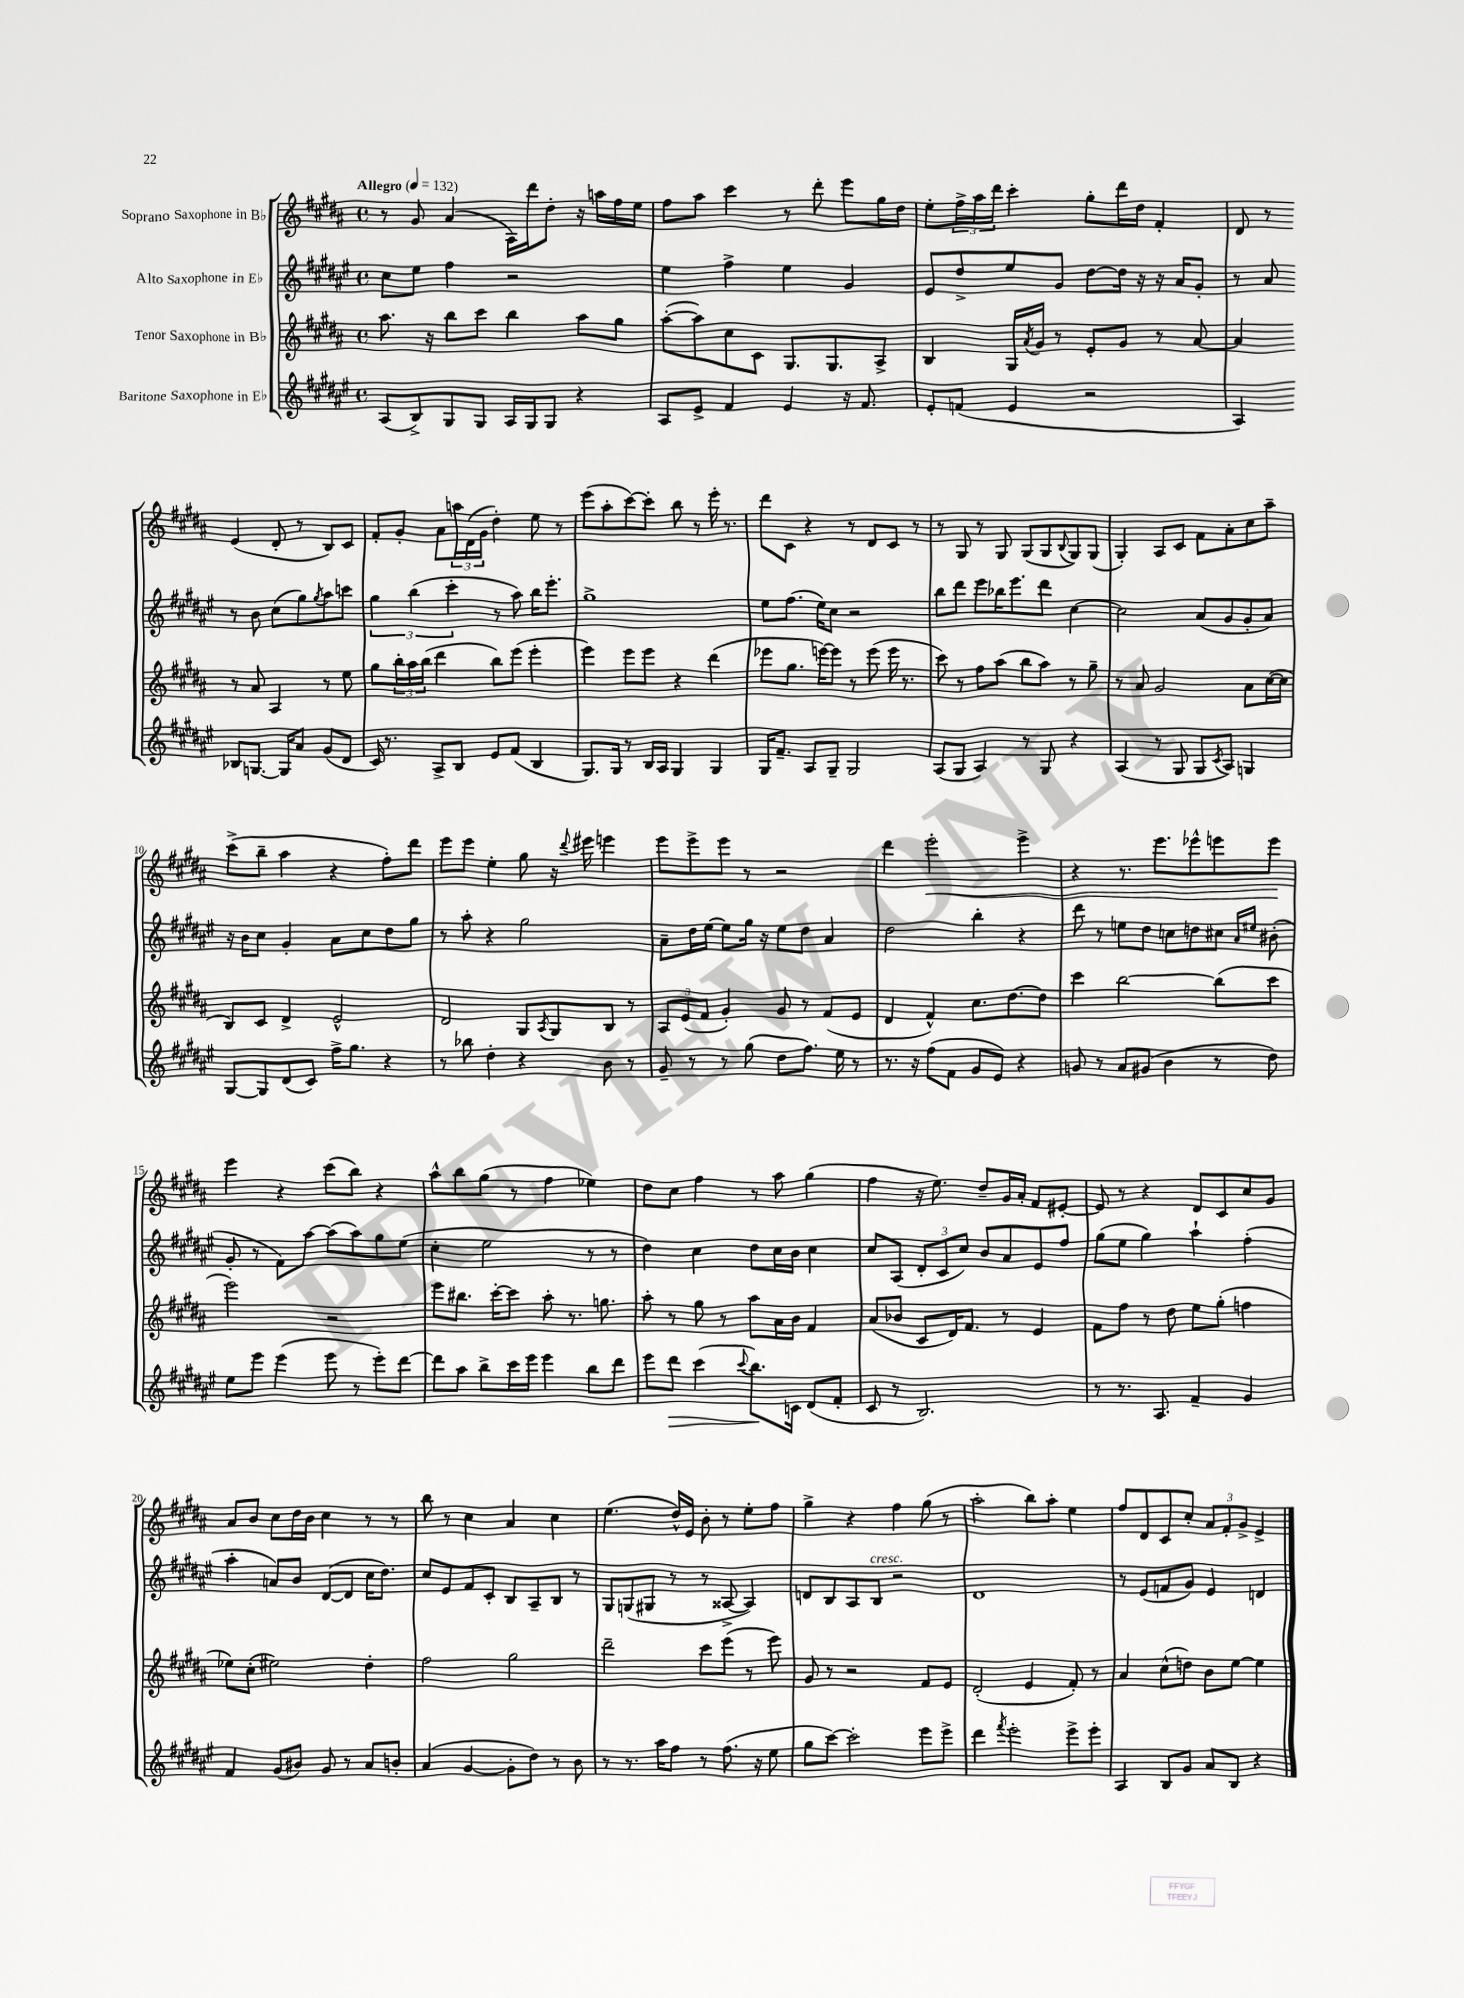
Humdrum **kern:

**kern	**kern	**kern	**kern
*staff4	*staff3	*staff2	*staff1
*clefG2	*clefG2	*clefG2	*clefG2
*k[f#c#g#d#a#e#]	*k[f#c#g#d#a#]	*k[f#c#g#d#a#e#]	*k[f#c#g#d#a#]
*M4/4	*M4/4	*M4/4	*M4/4
*met(c)	*met(c)	*met(c)	*met(c)
*MM132	*MM132	*MM132	*MM132
(8A#/L	8.aa#\	8cc#\L	8r
8B^/)	.	8ee#\J	8g#/
.	16r	.	.
8G#/	8bb\L	4ff#\	(4a#/
8G#/J	8ccc#\J	.	.
16A#/LL	4bb\	2r	16A#\LL)
16G#/J	.	.	16ddd#\J
8G#/J	.	.	8dd#'\J
4r	8aa#\L	.	16r
.	.	.	16aa\LL
.	8gg#\J	.	16ff#\
.	.	.	16ee\JJ
=	=	=	=
8A#/L	([8aa#'\L	4ee#\	8ff#\L
8e#^/J	8aa#\])	.	8aa#\J
4f#/	8cc#\	4ff#^\	4ccc#\
.	8c#\J	.	.
4e#/	8.G#/L	4ee#\	8r
.	.	.	8ddd#'\
.	8.G#/	.	.
16r	.	4g#/	8eee\L
8.f#/	.	.	.
.	8A#^/J	.	16gg#\L
.	.	.	16dd#\JJ
=	=	=	=
8e#'/L	4B/	8e#/L	8ee'\L
(8f/J	.	8dd#^/	24ff#^\L
.	.	.	24aa#\
.	.	.	24ddd#\JJ
4e#/	16G#/LL	8ee#/	4ccc#'\
.	8qa#/	.	.
.	16g#/JJ	.	.
.	8r	8g#/J	.
2r	8e'/L	[8dd#\L	8gg#'\L
.	8g#/J	16dd#\]Jk	16ddd#\L
.	.	16r	16dd#\JJ
.	8r	16r	4f#'/
.	.	16a#/LK	.
.	[8a#/	8g#'/J	.
=	=	=	=
4A#/)	4a#/]	8r	8d#/
.	.	8a#/	8r
8B-/L	8r	8r	(4e/
[8.G/J	8a#/	8b\	.
.	4A#/	(8cc#\L	8d#'/
16G/]LK	.	.	.
8a#/J	.	8gg#\)	8r
.	.	8qgg#/	.
(8g#/L	8r	8aa#\	8B/L)
8d#/J	8ee\	8ccc\J	8c#/J
=	=	=	=
16c#/)	8gg#\L	6gg#\	8f#'/L
8.r	.	.	.
.	24bb'\L	.	8g#'/J
.	24aa#\	(6bb\	.
.	(24bb\JJ	.	.
8A#^/L	4ddd#\	.	8a#\L
.	.	6ccc#'\	.
8B/J	.	.	24aa\L
.	.	.	(24d#\
.	.	.	24g#\JJ
8e#/L	8bb\L)	8r	4dd#'\)
(8f#/J	(8eee\J	8aa#\)	.
4B/	4eee'\	16bb\LK	8ee\
.	.	8.eee#'\J	.
.	.	.	8r
=	=	=	=
8.G#/L)	4eee\)	1gg#^	(8eee\L
.	.	.	8aa#'\
16G#/Jk	.	.	.
8r	8eee\L	.	[8ccc#\)
16B/LL	8eee\J	.	8ccc#'\]J
16A#/JJ	.	.	.
4G#/	4r	.	8bb\
.	.	.	8r
4G#/	(4ddd#\	.	16eee'\
.	.	.	8.r
=	=	=	=
16G#/LK	8eee-\L	8ee#\L	8ddd#\L
8.f#~/J	.	.	.
.	8.gg#\J	(8.ff#\J	8c#\J
8A#/L	.	.	4r
.	[16eee\LK)	16ee#\LK)	.
8G#~/J	8eee\]J	8cc#\J	.
2G#/	8r	2r	8r
.	(8eee\	.	8d#/L
.	16eee\	.	8c#/J
.	8.r	.	.
.	.	.	8r
=	=	=	=
(8A#/L	8ccc#\)	8bb\L	8r
8G#/J	8r	8ddd#\J	8G#/
4A#/)	8ff#\L	8eee#\L	8r
.	(8aa#\J	16bb-\K	8G#/
.	.	8.eee#\	.
8r	8bb\L	.	(8G#/L
8G#/	8aa#\J)	8ddd#\J	8G#/
.	.	.	8qqB/
4r	8r	[4cc#\	8G#/)
.	8gg#~\	.	(8G#/J
=	=	=	=
(4A#/	8r	2cc#\]	4G#'/)
.	8a#/	.	.
8r	2g#/	.	8A#/L
8G#/	.	.	8c#/J
8G#/L	.	(8a#/L	8f#\L
8qc#/	.	.	.
8A#/J)	.	8g#/	8a#'\
4G/	8a#\L	8g#'/	8cc#\
.	([16cc#\L	8a#/J)	8aa#~\J
.	16cc#\]JJ	.	.
=	=	=	=
[8G#/L	8B/L)	16r	(8ccc#^\L
.	.	16b\LK	.
8G#/]	8c#/J	8cc#\J	8bb~\J
(8d#/	4d#^/	4g#'/	4aa#\
8c#/J)	.	.	.
16ff#^\LK	2e^^/	8a#\L	4r
8.gg#\J	.	.	.
.	.	8cc#\	.
4r	.	8dd#\	8ff#'\L)
.	.	8gg#\J	8ddd#\J
=	=	=	=
8r	2d#/	8r	8eee\L
8bb-\	.	8aa#'\	8eee\J
4dd#'\	.	4r	4ee'\
4r	8G#/L	2gg#\	8gg#\
.	8qA#/	.	.
.	8G#/	.	16r
.	.	.	8qqddd#/
.	.	.	16eee#\
8b\	8B/J	.	4eee\
8r	8r	.	.
=	=	=	=
8g#~/	12A#/L	8a#~\L	8eee\L
.	(12e/	.	.
8r	.	16dd#\L	8eee^\
.	12f#/J	.	.
.	.	[16ee#\JJ	.
8r	4g#'/)	8ee#\]L	8eee\J
(8gg#\	.	16gg#\Jk	8r
.	.	16r	.
8dd#\L	8g#/	8ee#\L	2r
8.ff#\J)	8r	8dd#\J	.
.	(8f#/L	4a#/	.
16ee#\	.	.	.
8r	8e/J	.	.
=	=	=	=
8.r	4d#/	2dd#\	4ddd#\
16r	.	.	.
(8ff#\L	4f#^^/)	.	2eee'\
8f#\J	.	.	.
8g#/L	8.cc#\L	4bb'\	.
8e#/J)	.	.	.
.	[8.dd#\	.	.
4r	.	4r	4eee^\
.	8dd#\]J	.	.
=	=	=	=
8g/	4ccc#\	8ddd#\	4r
8r	.	8r	.
8a#/L	[2bb\	8ee\L	8.r
(8g#/J	.	8dd#\J	.
.	.	.	8.eee\L
4b\	.	8cc\L	.
.	.	8dd\	8eee-^^\
8r	(8bb\]L	8cc#\J	8eee\
.	.	16qqa#/LL	.
.	.	16qqee#/JJ	.
8dd#\)	8ccc#\J	(8b#'\	8eee\J
=	=	=	=
8ee#\L	2eee\)	8g#'/	4eee\
8eee#\J	.	8r	.
(4eee#\	.	8f#\L)	4r
.	.	[8aa#\J	.
8eee#\	2r	(8aa#\]L	(8ccc#\L
8r	.	8aa#\)	8bb\J)
8eee#'\L)	.	8gg#\	4r
[8ddd#\J	.	(8ee#\J	.
=	=	=	=
8ddd#\]L	8eee\L	4cc#'\	8aa#^^\L
8aa#\J	8.bb#\J	.	8bb\
8bb^\L	.	2ee#\	(8gg#\J
.	[16ccc#'\LK	.	.
16ccc#\L	8ccc#\]J	.	8r
16eee#\JJ	.	.	.
4eee#\	8aa#'\	.	4ff#\
.	8.r	.	.
8bb\L	.	8r	4ee-\)
.	8.gg\	.	.
8ddd#\J	.	8r	.
=	=	=	=
8eee#\L	8aa#'\	4dd#\)	8dd#\L
8ddd#\J	8r	.	8cc#\J
(4ccc#\	8gg#\	4cc#\	4ff#\
.	8r	.	.
8qqccc#/	.	.	.
8.bb\L)	8aa#\L	8dd#\L	8r
.	16a#\L	16cc#\L	8aa#\
16c\Jk	16b\JJ	16b\JJ	.
(8d#/L	4f#/	4cc#\	(4gg#\
8f#'/J	.	.	.
=	=	=	=
8c#/	(8a#/L	8cc#/L	4ff#\
8r	8b-/J	(8A#/J	.
2.B/)	8c#/L	12d#'/L	16r
.	.	.	8.ee\)
.	.	12c#/	.
.	16d#/K)	.	.
.	.	12cc#/J)	.
.	8.f#/J	.	.
.	.	8b/L	8dd#~/L
.	8r	8a#/	16g#/L
.	.	.	16a#'/JJ
.	4e/	8e#/	8f#/L
.	.	8ff#/J	[8e#'/J
=	=	=	=
8r	8f#\L	(8gg#\L	8e#/]
8.r	8ff#\J	8ee#\J	8r
.	8r	4gg#\)	4r
8.A#/	.	.	.
.	8dd#\	.	.
4f#~/	8ee\L	4aa#`\	8d#/L
.	(8gg#'\J	.	8c#/
4g#/	4ff\	(4ff#'\	8cc#/
.	.	.	8g#/J
=	=	=	=
4f#/	8ee-\L)	4aa#'\	8a#/L
.	(8cc#'\J	.	8b/J
(8g#/L	2ee#\)	8a/L)	8cc#\L
8b#/J)	.	8b/J	16dd#\L
.	.	.	16b\JJ
8g#/	.	([8d#/L	4cc#\
8r	.	8d#/]J	.
8a#/L	4dd#'\	16cc#\LK	8r
.	.	8.dd#\J)	.
8b'/J	.	.	8r
=	=	=	=
(4a#/	2ff#\	8cc#/L	8bb\
.	.	8e#/	8r
[4g#/	.	8f#/	4cc#\
.	.	8c#'/J	.
8g#'\]L	2gg#\	8B/L	4a#/
8dd#\J)	.	8A#~/	.
8r	.	8B/J	4cc#\
8b\	.	8r	.
=	=	=	=
8r	2ddd#~\	8G#/L	(4.ee\
8.r	.	(8G/	.
.	.	8G#/J	.
16aa#\LK	.	.	.
8ff#\J	.	8r	16dd#^^/LL)
.	.	.	16e/JJ
8r	8ccc#\L	8r	8b'\
(8.ff#\	(8eee\J	[8A##^/	8r
.	8r	4A##/])	8ee'\L
16r	.	.	.
8ee#\	8eee\)	.	8ff#\J
=	=	=	=
8gg#\L	8g#/	8d/L	4gg#^\
[8ccc#\J)	8r	8B/	.
2ccc#'\]	2r	8A#/	4r
.	.	8B/J	.
.	.	2r	4ff#\
8eee#\L	8f#/L	.	(8gg#\
8eee#^\J	8e/J	.	8r
=	=	=	=
4ddd#\	(2d#'/	1d#	2aa#'\
8qfff#/	.	.	.
2eee#'\	.	.	.
.	4e/	.	8bb\L)
.	.	.	8aa#'\J
8eee#^\L	8f#'/)	.	4ee\
8eee#'\J	8r	.	.
=	=	=	=
4A#/	4a#/	8r	8ff#/L
.	.	(8e#/L	8d#/
8B/L	(8cc#^^\L	8f/	8c#/
8g#/J	8dd\J)	8g#/J)	8cc#'/J
8a#/L	8b\L	4e#/	12a#/L
.	.	.	12f#'/
8B/J	[8ee\J	.	.
.	.	.	12g#^/J
4r	4ee\]	4d/	4e^/
==	==	==	==
*-	*-	*-	*-
